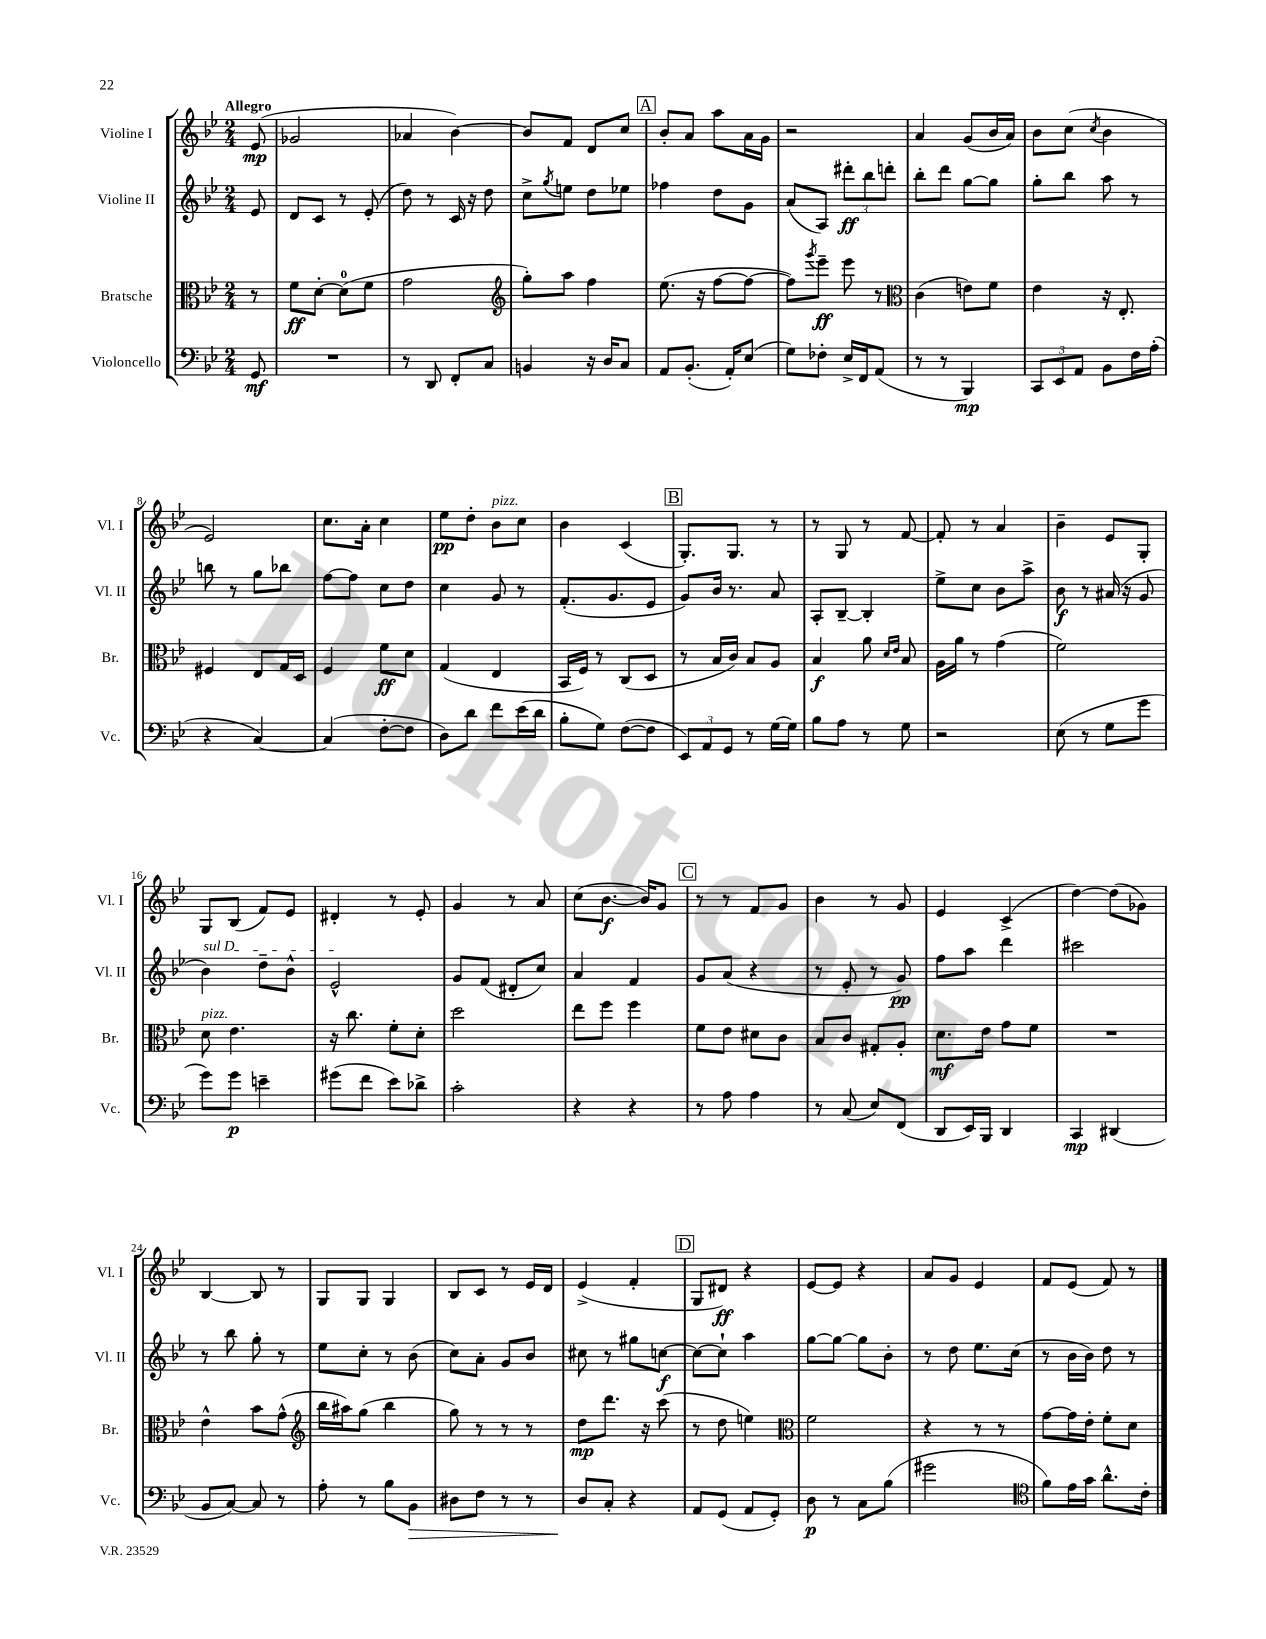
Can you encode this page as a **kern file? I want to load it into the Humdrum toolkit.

**kern	**dynam	**kern	**dynam	**kern	**dynam	**kern	**dynam
*part4	*part4	*part3	*part3	*part2	*part2	*part1	*part1
*staff4	*staff4	*staff3	*staff3	*staff2	*staff2	*staff1	*staff1
*I"Violoncello	*	*I"Bratsche	*	*I"Violine II	*	*I"Violine I	*
*I'Vc.	*	*I'Br.	*	*I'Vl. II	*	*I'Vl. I	*
*clefF4	*	*clefC3	*	*clefG2	*	*clefG2	*
*k[b-e-]	*	*k[b-e-]	*	*k[b-e-]	*	*k[b-e-]	*
*M2/4	*	*M2/4	*	*M2/4	*	*M2/4	*
=	=	=	=	=	=	=	=
!	!	!	!	!	!	!LO:TX:a:B:t=Allegro	!
8GG/	mf	8r	.	8e-/	.	(8e-/	mp
=1	=1	=1	=1	=1	=1	=1	=1
2r	.	8f\L	ff	8d/L	.	2g-X/	.
.	.	[8d'\J	.	8c/J	.	.	.
.	.	(8d\L]	.	8r	.	.	.
.	.	8f\J	.	(8e-'/	.	.	.
=2	=2	=2	=2	=2	=2	=2	=2
8r	.	2g\	.	8dd\)	.	4a-X/	.
8DD/	.	.	.	8r	.	.	.
8FF'/L	.	.	.	16c/	.	[4b-\)	.
.	.	.	.	16r	.	.	.
8C/J	.	.	.	8dd\	.	.	.
=3	=3	=3	=3	=3	=3	=3	=3
*	*	*clefG2	*	*	*	*	*
4BBn/	.	8gg'\L)	.	8cc^\L	.	8b-/L]	.
.	.	.	.	8qgg/	.	.	.
.	.	8aa\J	.	8een\J	.	8f/J	.
16r	.	4ff\	.	8dd\L	.	8d/L	.
16D/KL	.	.	.	.	.	.	.
8C/J	.	.	.	8ee-X\J	.	8cc/J	.
!!LO:REH:place=s1:t=A
=4	=4	=4	=4	=4	=4	=4	=4
8AA/L	.	(8.ee-\	.	4ff-X\	.	8b-'/L	.
(8.BB-'/J	.	.	.	.	.	8a/J	.
.	.	16r	.	.	.	.	.
.	.	[8ff\L	.	8dd\L	.	8aa\L	.
16AA'/KL)	.	.	.	.	.	.	.
(8E-/J	.	8ff\J_	.	8g\J	.	16a\L	.
.	.	.	.	.	.	16g\JJ	.
=5	=5	=5	=5	=5	=5	=5	=5
8G\L)	.	8ff\L])	.	(8a/L	.	2r	.
.	.	8qggg/	.	.	.	.	.
8F-X'\J	.	8eee-~\J	ff	8A/J)	.	.	.
16E-^/LL	.	8eee-\	.	12ddd#X'\L	ff	.	.
16FF/J	.	.	.	.	.	.	.
.	.	.	.	12bb-\	.	.	.
(8AA/J	.	8r	.	.	.	.	.
.	.	.	.	12dddn'\J	.	.	.
=6	=6	=6	=6	=6	=6	=6	=6
*	*	*clefC3	*	*	*	*	*
8r	.	(4c\	.	8bb-'\L	.	4a/	.
8r	.	.	.	8ddd\J	.	.	.
4BBB-/)	mp	8en\L)	.	[8gg\L	.	(8g/L	.
.	.	8f\J	.	8gg\J]	.	16b-/L	.
.	.	.	.	.	.	16a/JJ)	.
=7	=7	=7	=7	=7	=7	=7	=7
12CC/L	.	4e-\	.	8gg'\L	.	8b-\L	.
12EE-/	.	.	.	.	.	.	.
.	.	.	.	8bb-\J	.	(8cc\J	.
12AA/J	.	.	.	.	.	.	.
.	.	.	.	.	.	8qcc/	.
8BB-\L	.	16r	.	8aa\	.	4b-\	.
.	.	8.E-'/	.	.	.	.	.
16F\L	.	.	.	8r	.	.	.
(16A'\JJ	.	.	.	.	.	.	.
!!LO:LB:g=z
=8	=8	=8	=8	=8	=8	=8	=8
4r	.	4F#X/	.	8bbn\	.	2e-/)	.
.	.	.	.	8r	.	.	.
[4C/)	.	8E-/L	.	8gg\L	.	.	.
.	.	16G/L	.	8bb-X\J	.	.	.
.	.	16D/JJ	.	.	.	.	.
=9	=9	=9	=9	=9	=9	=9	=9
(4C/]	.	4F/	.	[8ff\L	.	8.cc\L	.
.	.	.	.	8ff\J]	.	.	.
.	.	.	.	.	.	16a'\Jk	.
[8F'\L	.	8f\L	ff	8cc\L	.	4cc\	.
8F\J]	.	8d\J	.	8dd\J	.	.	.
=10	=10	=10	=10	=10	=10	=10	=10
8D\L)	.	(4G/	.	4cc\	.	8ee-\L	pp
8d\J	.	.	.	.	.	8dd'\J	.
!	!	!	!	!	!	!LO:TX:a:i:t=pizz.	!
8f\L	.	4E-/	.	8g/	.	8b-\L	.
(16e-\L	.	.	.	8r	.	8cc\J	.
16d\JJ	.	.	.	.	.	.	.
=11	=11	=11	=11	=11	=11	=11	=11
8B-'\L	.	16BB-/LL	.	(8.f'/L	.	4b-\	.
.	.	16F/JJ)	.	.	.	.	.
8G\J)	.	8r	.	.	.	.	.
.	.	.	.	8.g/	.	.	.
([8F\L	.	(8C/L	.	.	.	(4c/	.
8F\J]	.	8D/J	.	8e-/J	.	.	.
!!LO:REH:place=s1:t=B
=12	=12	=12	=12	=12	=12	=12	=12
12EE-/L)	.	8r	.	8g/L)	.	8.G'/L)	.
12AA/	.	.	.	.	.	.	.
.	.	16B-/LL	.	16b-/Jk	.	.	.
12GG/J	.	.	.	.	.	.	.
.	.	16c/JJ)	.	8.r	.	8.G/J	.
8r	.	8B-/L	.	.	.	.	.
[16G\LL	.	8A/J	.	8a/	.	8r	.
16G\JJ]	.	.	.	.	.	.	.
=13	=13	=13	=13	=13	=13	=13	=13
8B-\L	.	4B-/	f	8A'/L	.	8r	.
8A\J	.	.	.	[8B-~/J	.	8G/	.
8r	.	8a\	.	4B-'/]	.	8r	.
.	.	16qqd/LL	.	.	.	.	.
.	.	16qqe-/JJ	.	.	.	.	.
8G\	.	8B-/	.	.	.	[8f/	.
=14	=14	=14	=14	=14	=14	=14	=14
2r	.	16A\LL	.	8ee-^\L	.	8f'/]	.
.	.	16a\JJ	.	.	.	.	.
.	.	8r	.	8cc\J	.	8r	.
.	.	(4g\	.	8b-\L	.	4a/	.
.	.	.	.	8aa^\J	.	.	.
=15	=15	=15	=15	=15	=15	=15	=15
(8E-\	.	2f\)	.	8b-\	f	4b-~\	.
8r	.	.	.	8r	.	.	.
8G\L	.	.	.	(16a#X/	.	8e-/L	.
.	.	.	.	16r	.	.	.
8g\J	.	.	.	8g/	.	8G'/J	.
!!LO:LB:g=z
=16	=16	=16	=16	=16	=16	=16	=16
!	!	!	!	!LO:TX:a:i:t=sul D	!	!	!
!	!	!LO:TX:a:i:t=pizz.	!	!	!	!	!
8g\L)	.	8d\	.	4b-\)	.	8G/L	.
8g\J	p	4.e-\	.	.	.	(8B-/J	.
4en~\	.	.	.	8dd~\L	.	8f/L)	.
.	.	.	.	8b-^^\J	.	8e-/J	.
=17	=17	=17	=17	=17	=17	=17	=17
(8g#X\L	.	16r	.	2e-^^/	.	4d#X'/	.
.	.	8.cc\	.	.	.	.	.
8f\J	.	.	.	.	.	.	.
8e-\L)	.	8f'\L	.	.	.	8r	.
8d-X^\J	.	8d'\J	.	.	.	8e-'/	.
=18	=18	=18	=18	=18	=18	=18	=18
2c'\	.	2dd\	.	8g/L	.	4g/	.
.	.	.	.	(8f/J	.	.	.
.	.	.	.	8d#X'/L	.	8r	.
.	.	.	.	8cc/J)	.	8a/	.
=19	=19	=19	=19	=19	=19	=19	=19
4r	.	8ee-\L	.	4a/	.	(8cc\L	.
.	.	8ff\J	.	.	.	[8.b-\J	f
4r	.	4ff\	.	4f/	.	.	.
.	.	.	.	.	.	16b-/KL])	.
.	.	.	.	.	.	8g/J	.
!!LO:REH:place=s1:t=C
=20	=20	=20	=20	=20	=20	=20	=20
8r	.	8f\L	.	8g/L	.	8r	.
8A\	.	8e-\J	.	(8a/J	.	8r	.
4A\	.	8d#X\L	.	4r	.	8f/L	.
.	.	8c\J	.	.	.	8g/J	.
=21	=21	=21	=21	=21	=21	=21	=21
8r	.	8B-/L	.	8r	.	4b-\	.
(8C/	.	8c/J	.	8e-'/	.	.	.
8E-/L)	.	8G#X'/L	.	8r	.	8r	.
(8FF/J	.	8A'/J	.	8g/)	pp	8g/	.
=22	=22	=22	=22	=22	=22	=22	=22
8DD/L	.	8.d\L	mf	8ff\L	.	4e-/	.
16EE-/L)	.	.	.	8aa\J	.	.	.
16BBB-/JJ	.	16e-\Jk	.	.	.	.	.
4DD/	.	8g\L	.	4ddd\	.	(4c^/	.
.	.	8f\J	.	.	.	.	.
=23	=23	=23	=23	=23	=23	=23	=23
4CC/	mp	2r	.	2ccc#X\	.	[4dd\)	.
(4DD#X/	.	.	.	.	.	(8dd\L]	.
.	.	.	.	.	.	8g-X\J)	.
!!LO:LB:g=z
=24	=24	=24	=24	=24	=24	=24	=24
8BB-/L	.	4e-^^\	.	8r	.	[4B-/	.
[8C/J)	.	.	.	8bb-\	.	.	.
8C/]	.	8b-\L	.	8gg'\	.	8B-/]	.
8r	.	(8g^^\J	.	8r	.	8r	.
=25	=25	=25	=25	=25	=25	=25	=25
*	*	*clefG2	*	*	*	*	*
8A'\	.	16bb-\LL	.	8ee-\L	.	8G/L	.
.	.	16aa#X\J)	.	.	.	.	.
8r	.	(8gg\J	.	8cc'\J	.	8G/J	.
8B-\L	.	4bb-\	.	8r	.	4G/	.
!	!LO:HP:b	!	!	!	!	!	!
8BB-\J	>	.	.	(8b-\	.	.	.
=26	=26	=26	=26	=26	=26	=26	=26
8D#X\L	.	8gg\)	.	8cc\L)	.	8B-/L	.
8F\J	.	8r	.	8a'\J	.	8c/J	.
8r	.	8r	.	8g/L	.	8r	.
8r	.	8r	.	8b-/J	.	16e-/LL	.
.	.	.	.	.	.	16d/JJ	.
=27	=27	=27	=27	=27	=27	=27	=27
8D/L	.	8dd\L	mp	8cc#X\	.	(4e-^/	.
8C'/J	]	8.ddd\J	.	8r	.	.	.
4r	.	.	.	8gg#X\L	.	4f'/	.
.	.	16r	.	.	.	.	.
.	.	(8ccc\	.	[8ccn\J	f	.	.
!!LO:REH:place=s1:t=D
=28	=28	=28	=28	=28	=28	=28	=28
8AA/L	.	8r	.	8cc\L_	.	8G/L	.
(8GG/J	.	8dd\	.	8cc`\J]	.	8d#X/J)	ff
8AA/L	.	4een\)	.	4aa\	.	4r	.
8GG'/J)	.	.	.	.	.	.	.
=29	=29	=29	=29	=29	=29	=29	=29
*	*	*clefC3	*	*	*	*	*
8D\	p	2f\	.	[8gg\L	.	[8e-/L	.
8r	.	.	.	8gg\J_	.	8e-/J]	.
8C\L	.	.	.	8gg\L]	.	4r	.
(8B-\J	.	.	.	8b-'\J	.	.	.
=30	=30	=30	=30	=30	=30	=30	=30
2g#X\	.	4r	.	8r	.	8a/L	.
.	.	.	.	8dd\	.	8g/J	.
.	.	8r	.	8.ee-\L	.	4e-/	.
.	.	8r	.	.	.	.	.
.	.	.	.	(16cc\Jk	.	.	.
=31	=31	=31	=31	=31	=31	=31	=31
*clefC4	*	*	*	*	*	*	*
8f\L)	.	[8g\L	.	8r	.	8f/L	.
16e-\L	.	16g\L]	.	16b-\LL	.	(8e-/J	.
16g\JJ	.	16e-'\JJ	.	16b-\JJ)	.	.	.
8.a^^\L	.	8f'\L	.	8dd\	.	8f/)	.
.	.	8d\J	.	8r	.	8r	.
16c'\Jk	.	.	.	.	.	.	.
==	==	==	==	==	==	==	==
*-	*-	*-	*-	*-	*-	*-	*-
